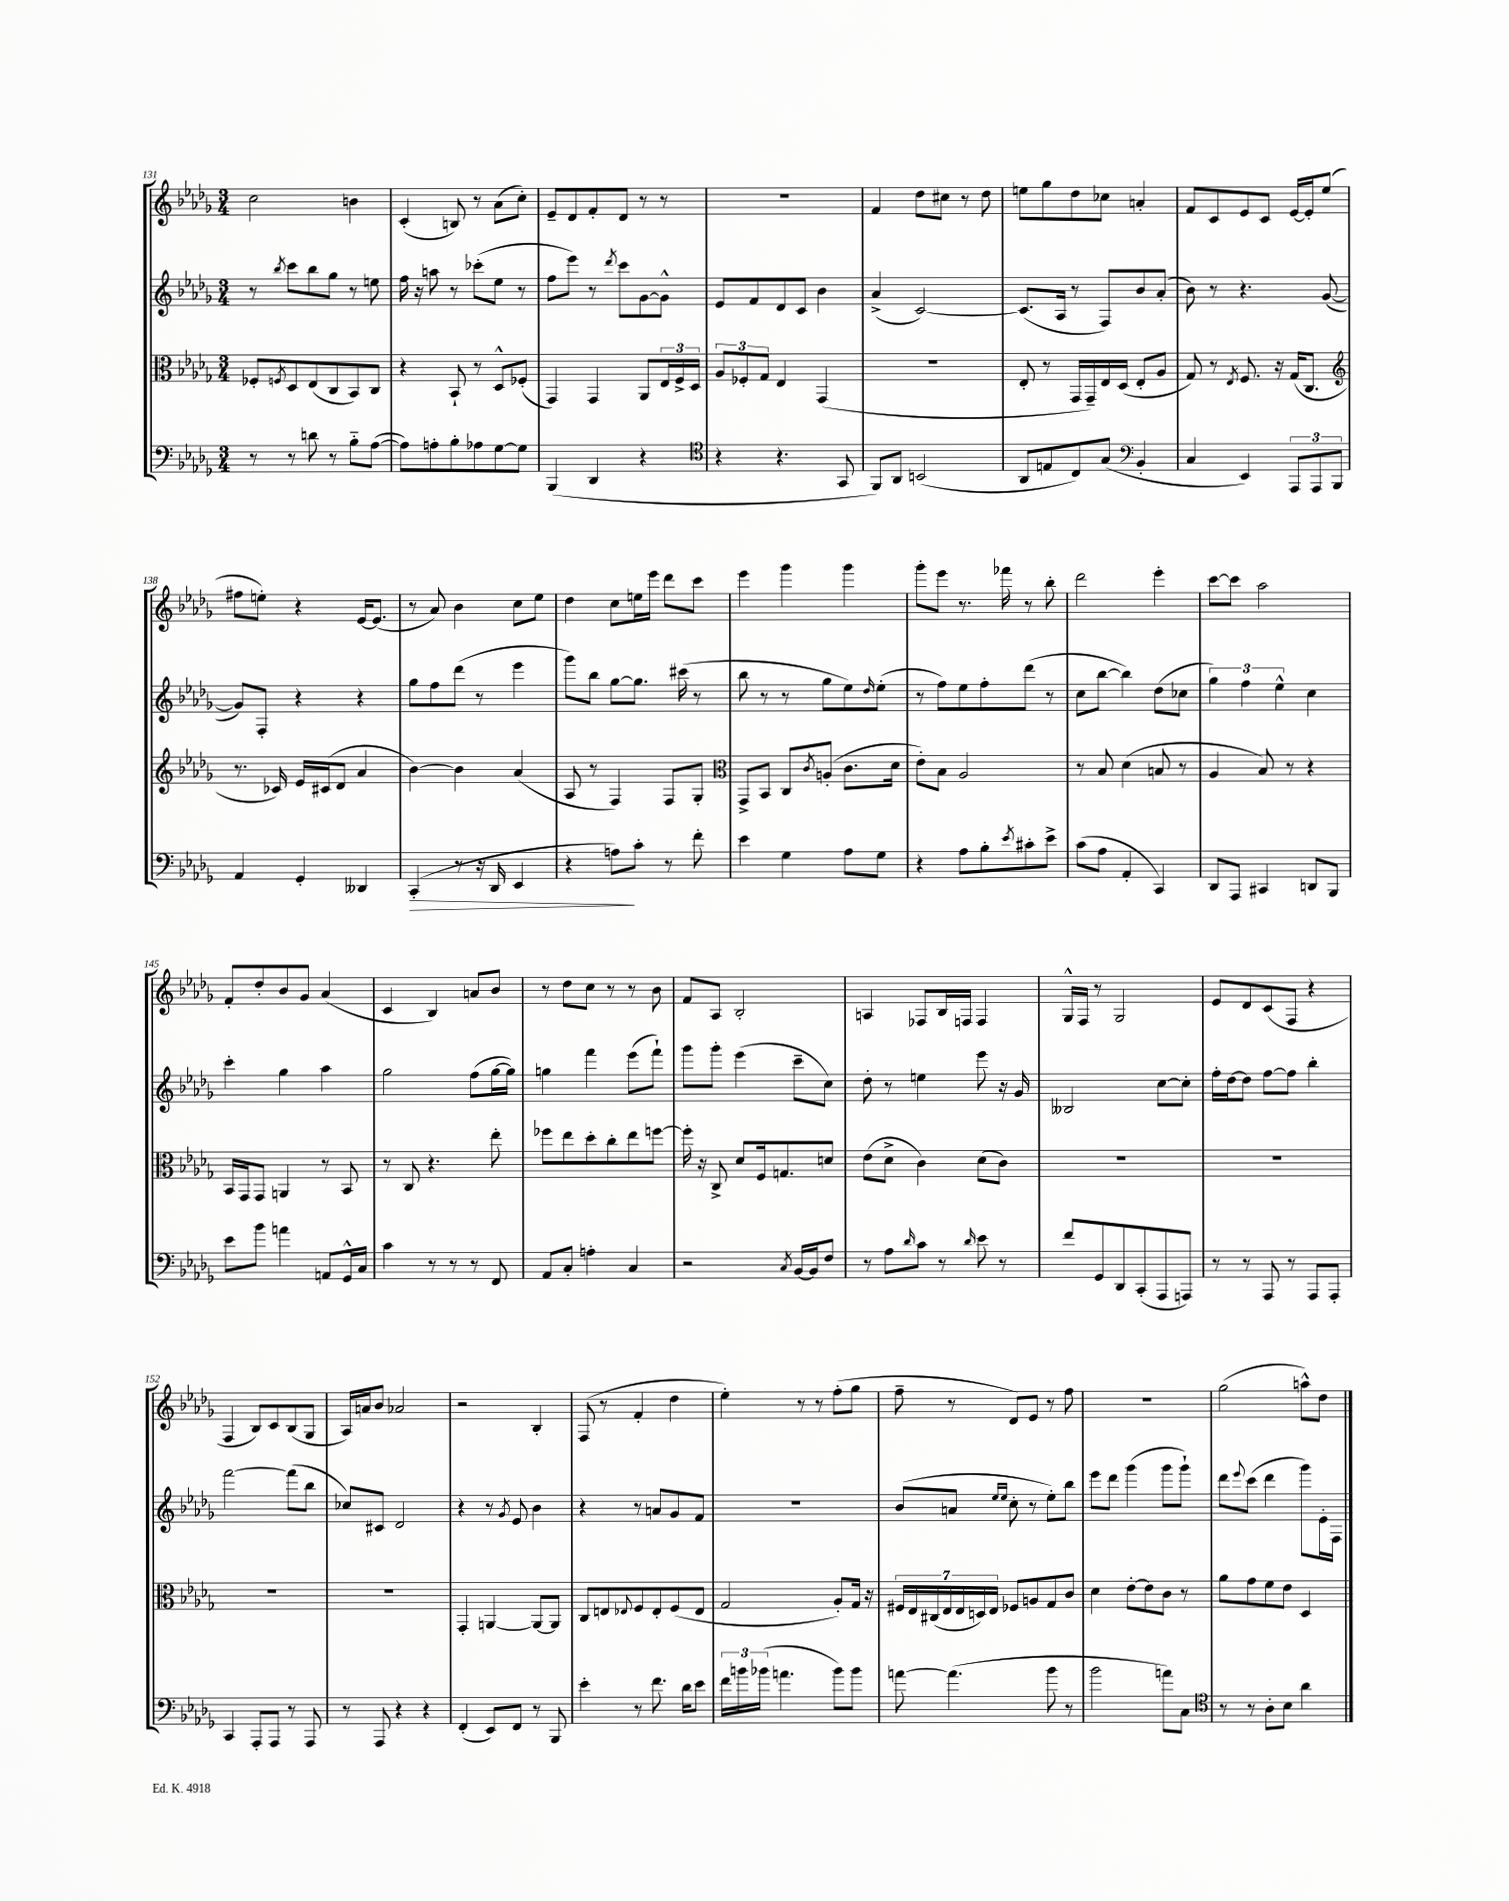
<<
\new StaffGroup <<
\new Staff = "s0" {
    \clef treble \key des \major \numericTimeSignature \time 3/4
    c''2 b'4 |
    c'4-.( b8) r8 aes'8( c''8-.) |
    ees'8-- des'8 f'8-. des'8 r8 r8 |
    R2. |
    f'4 des''8 cis''8 r8 des''8 |
    e''8 ges''8 des''8 ces''8 a'4-. |
    f'8 c'8 ees'8 c'8 ees'16~ ees'16-. ees''8( |
    fis''8 e''8-.) r4 ees'16~ ees'8.( |
    r8 aes'8) bes'4 c''8 ees''8 |
    des''4 c''8 e''16 ees'''16 des'''8 c'''8 |
    ees'''4 ges'''4 ges'''4 |
    ges'''8-. ees'''8 r8. fes'''16 r8 bes''8-. |
    des'''2 ees'''4-. |
    c'''8~ c'''8 aes''2 |
    f'8-. des''8-. bes'8 ges'8 aes'4( |
    c'4 bes4) a'8 bes'8 |
    r8 des''8 c''8 r8 r8 bes'8 |
    f'8 aes8 bes2-. |
    a4 fes8 bes16 f16 f4 |
    ges16-^ f16 r8 ges2 |
    ees'8 des'8 c'8( f8 r4 |
    f4 bes8) c'8 bes8( ges8 |
    aes16) a'16 bes'8 aes'2 |
    r2 bes4-. |
    f8( r8 f'4-. des''4 |
    ees''4-.) r8 r8 f''8-.( ges''8 |
    f''8-- r8 des'8) ees'8 r8 f''8 |
    R2. |
    ges''2( a''8-^) des''8 \bar "|." |
}
\new Staff = "s1" {
    \clef treble \key des \major \numericTimeSignature \time 3/4
    r8 \acciaccatura { bes''8 } c'''8 bes''8 ges''8 r8 e''8 |
    f''16 r16 a''8 r8 ces'''8-.( ees''8 r8 |
    f''8 ees'''8) r8 \acciaccatura { des'''8 } c'''8 ges'8~ ges'8-^ |
    ees'8 f'8 des'8 c'8 bes'4 |
    aes'4->( c'2~) |
    c'8.( aes16 r8 f8) bes'8 aes'8-.( |
    bes'8) r8 r4. ges'8~( |
    ges'8) f8-. r4 r4 |
    ges''8 f''8 des'''8( r8 ees'''4 |
    ges'''8) bes''8 ges''8~ ges''8. cis'''16( r8 |
    bes''8 r8 r8 ges''8 ees''8) \grace { des''16 } ees''8-.( |
    r8 f''8) ees''8 f''8-. des'''8( r8 |
    c''8 bes''8~ bes''4) des''8( ces''8 |
    \tuplet 3/2 { ges''4) f''4 ees''4-^ } c''4 |
    c'''4-. ges''4 aes''4 |
    ges''2 f''8( ges''16~ ges''16) |
    g''4 f'''4 ees'''8( f'''8-!) |
    ges'''8 ges'''8-. ees'''4( c'''8-- c''8) |
    des''8-. r8 e''4 ees'''8 r16 ges'16 |
    beses2 c''8~ c''8-. |
    f''16-. des''16~ des''8 f''8~ f''8 bes''4-. |
    f'''2~ f'''8( bes''8 |
    ces''8) cis'8 des'2 |
    r4 r8 \acciaccatura { ges'8 } ees'8 bes'4 |
    r4 r8 a'8 ges'8 f'8 |
    R2. |
    bes'8( a'8 \grace { ees''16 ees''16 } c''8-. r8 ees''8-.) bes''8 |
    ees'''8 des'''8 ges'''4( ges'''8 ges'''8-!) |
    des'''8 \appoggiatura { ees'''8 } c'''8( des'''4 ges'''8) ees'16-. f16 \bar "|." |
}
\new Staff = "s2" {
    \clef alto \key des \major \numericTimeSignature \time 3/4
    fes8-. \acciaccatura { f8 } des8 ees8( c8 bes,8) c8 |
    r4 bes,8-! r8 des8-^ fes8-.( |
    ges,4) ges,4 aes,8 \tuplet 3/2 { ees16 f16-> des16 } |
    \tuplet 3/2 { aes8 fes8-. ges8 } ees4 ges,4( |
    R2. |
    ees8-. r8 ges,16 ges,16--) ees16 des16( ees8-. aes8 |
    ges8) r8 \acciaccatura { ees8 } f8. r16 ges16( c8. |
    \clef treble r8. ces'16) ees'16 cis'16( des'8 aes'4 |
    bes'4~) bes'4 aes'4( |
    aes8 r8 f4) f8 ges8-. |
    \clef alto ges,8-> bes,8 c8 \acciaccatura { c'8 } a8-.( c'8. des'16 |
    ees'8-.) bes8 aes2 |
    r8 bes8 des'4( b8 r8 |
    aes4 bes8) r8 r4 |
    bes,16 ges,16 ges,8 a,4 r8 bes,8 |
    r8 c8 r4. ees''8-. |
    fes''8 ees''8 des''8-. c''8-. ees''8 f''8~ |
    f''16-. r16 c8-> des'8 f16 g8. d'8 |
    ees'8( des'8-> c'4) des'8( c'8) |
    R2. |
    R2. |
    R2. |
    R2. |
    ges,4-. a,4~ a,8~ a,8 |
    c8 e8 \appoggiatura { ees8 } f8 ees8-. f8( ees8 |
    ges2 aes8-.) ges16 r16 |
    \tuplet 7/4 { fis16 ees16 cis16( ees16 ees16 d16) ees16 } fes8 a8 ges8 c'8 |
    des'4 ees'8~-. ees'8 c'8 r8 |
    aes'8 ges'8 f'8 ees'8 des4 \bar "|." |
}
\new Staff = "s3" {
    \clef bass \key des \major \numericTimeSignature \time 3/4
    r8 r8 d'8 r8 bes8-_ aes8~( |
    aes8) a8-. bes8-. aes8 ges8~ ges8 |
    bes,,4( des,4 r4 |
    \clef tenor r4 r4. ges,8 |
    f,8) aes,8 b,2( |
    aes,8 e8 c8) ges8( \clef bass bes,4-. |
    c4 ees,4) \tuplet 3/2 { aes,,8 aes,,8 bes,,8 } |
    aes,4 ges,4-. deses,4 |
    c,4-.\>( r8 r16 des,16 ees,4 |
    r4 a8\!) c'8-. r8 f'8-. |
    ees'4 ges4 aes8 ges8 |
    r4 aes8 bes8-. \acciaccatura { ees'8 } cis'8-. ees'8-> |
    c'8( aes8 aes,4-. c,4) |
    des,8 aes,,8 cis,4 d,8 bes,,8 |
    ees'8 bes'8 a'4 a,8 ges,16-^ c16 |
    c'4 r8 r8 r8 f,8 |
    aes,8 c8-. a4-. c4 |
    r2 \acciaccatura { c8 } bes,16~ bes,16 f8 |
    r8 aes8 \grace { des'16 } c'8 r8 \grace { des'16 } ees'8 r8 |
    f'8 ges,8 des,8 c,8-.( aes,,8 a,,8) |
    r8 r8 aes,,8 r8 aes,,8 aes,,8-. |
    c,4 aes,,8-. aes,,8 r8 aes,,8 |
    r8 aes,,8 r4 r4 |
    f,4-.( ees,8) f,8 r8 bes,,8 |
    ees'4-. r8 f'8. des'16 ees'8 |
    \tuplet 3/2 { f'16 b'16 bes'16( } a'4. bes'8) bes'8 |
    a'8~ a'4.( bes'8 r8 |
    bes'2 a'8) c8 |
    \clef tenor r8 r8 aes8-. bes8 aes'4 \bar "|." |
}
>>
>>
\layout { \context { \Score currentBarNumber = #131 } }
